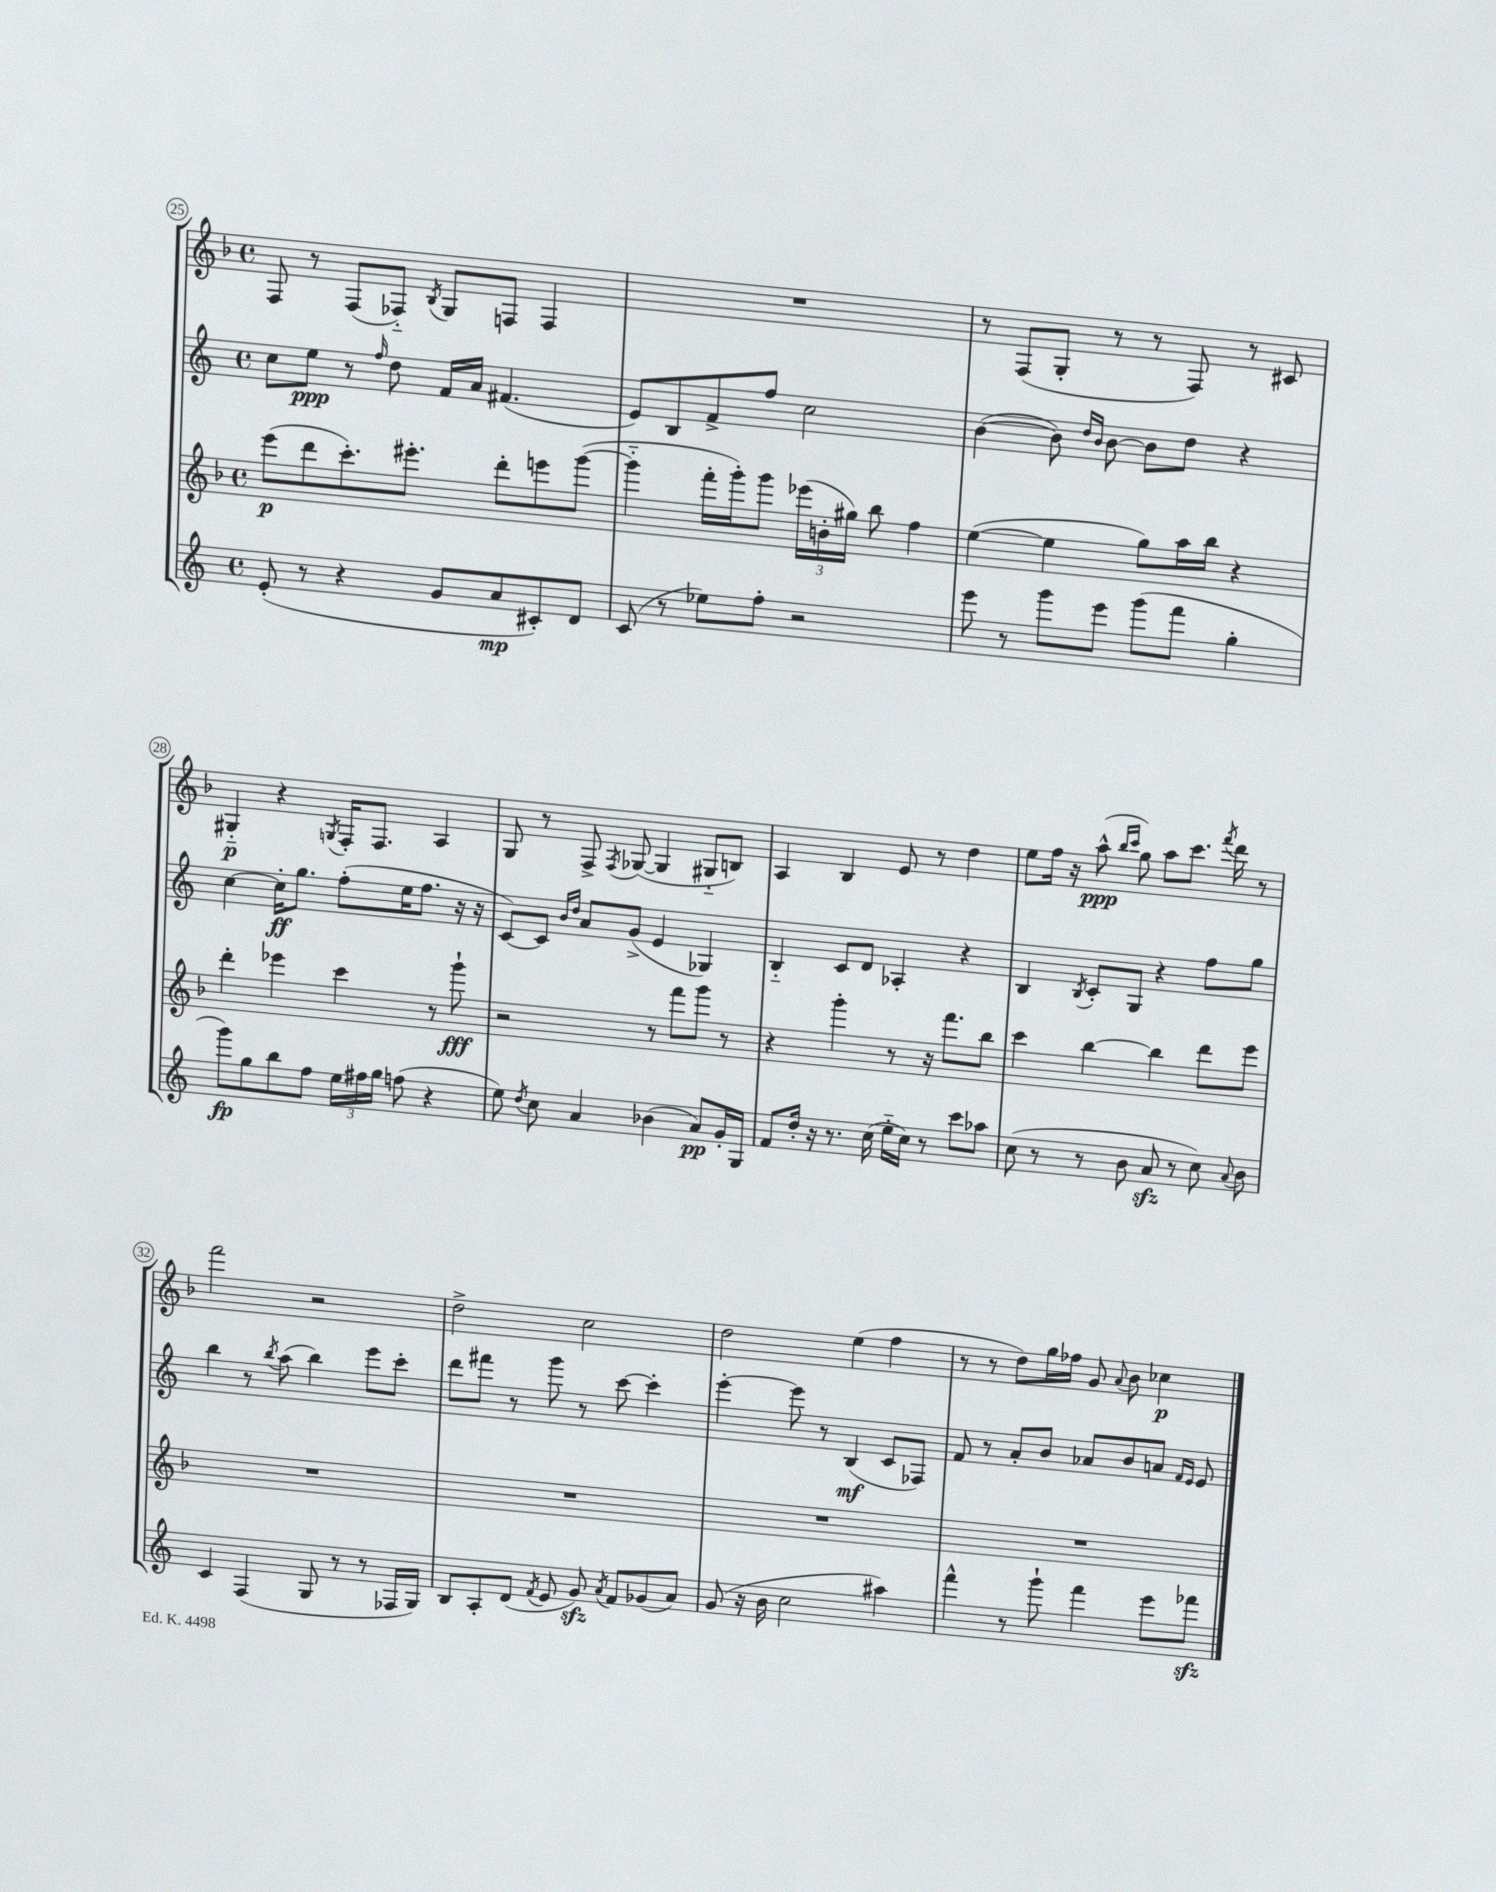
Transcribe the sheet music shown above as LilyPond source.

<<
\new StaffGroup <<
\new Staff = "s0" {
    \clef treble \key f \major \defaultTimeSignature \time 4/4
    \autoBeamOff f8 r8 f8[( fes8]-_) \acciaccatura { bes8 } g8[ f8] f4 |
    R1 |
    r8 f8[( g8]-. r8 r8 f8) r8 cis'8 |
    gis4-_\p r4 \acciaccatura { g8 } f16[-. f8.] a4 |
    g8 r8 f8-> \acciaccatura { f8 } ges8~( ges4 gis8[-_ b8]) |
    a4 bes4 e'8 r8 d''4 |
    e''8[ f''16] r16 a''8-^\ppp( \grace { bes''16[ c'''16] } g''8) a''8[ c'''8.] \acciaccatura { f'''8 } d'''16 r8 |
    f'''2 r2 |
    d''2-> c''2 |
    d''2 e''4( f''4 |
    r8 r8 d''8[) g''16 fes''16] g'8 \appoggiatura { a'8 } bes'8 ces''4\p \bar "|." |
}
\new Staff = "s1" {
    \clef treble \key c \major \defaultTimeSignature \time 4/4
    \autoBeamOff c''8[ e''8]\ppp r8 \grace { f''16 } d''8 f'16[ a'16] fis'4.( |
    e'8[) b8 f'8-> f''8] c''2 |
    b'4~( b'8) \grace { d''16[ b'16] } b'8~ b'8[ d''8] r4 |
    c''4~ c''16[-.\ff g''8.] f''8[-.( e''16 f''8.] r16 r16 |
    c'8[~) c'8] \grace { b'16[ d''16] } a'8[ g'8]->( e'4 ges4) |
    b4-_ c'8[ d'8] aes4-. r4 |
    b4 \acciaccatura { b8 } c'8[-. g8] r4 f''8[ g''8] |
    b''4 r8 \acciaccatura { b''8 } a''8( b''4) e'''8[ c'''8]-. |
    d'''8[ fis'''8] r8 g'''8 r8 c'''8~ c'''4-. |
    e'''4~-. e'''8 r8 b4\mf( c'8[ fes8]) |
    f'8 r8 a'8[-. b'8] aes'8[ b'8 a'8] \grace { f'16[ e'16] } e'8 \bar "|." |
}
\new Staff = "s2" {
    \clef treble \key f \major \defaultTimeSignature \time 4/4
    \autoBeamOff e'''8[\p( d'''8 c'''8.-.) eis'''8.]-. d'''8[-. e'''8 g'''8]~( |
    g'''4-_ f'''16[-. g'''16-.) g'''8] \tuplet 3/2 { ees'''16[( b'16-. gis''16]) } bes''8 f''4 |
    e''4~( e''4 g''8[) a''16 bes''16] r4 |
    d'''4-. ees'''4 c'''4 r8 g'''8-!\fff |
    r2 r8 f'''8[ g'''8] r8 |
    r4 g'''4-. r8 r16 f'''8.[ bes''8] |
    c'''4 bes''4~ bes''4 d'''8[ e'''8] |
    R1 |
    R1 |
    R1 |
    R1 \bar "|." |
}
\new Staff = "s3" {
    \clef treble \key c \major \defaultTimeSignature \time 4/4
    \autoBeamOff e'8-.( r8 r4 g'8[ a'8\mp cis'8-.) d'8] |
    c'8( r8 ees''8[) f''8]-. r2 |
    e'''8 r8 g'''8[ e'''8] g'''8[( f'''8] g''4-. |
    g'''8[\fp) g''8 b''8 f''8] \tuplet 3/2 { e''16[ fis''16 g''16] } f''8( r4 |
    e''8) \acciaccatura { d''8 } c''8 a'4 bes'4( a'8[\pp) g'16-. g16] |
    f'8[ d''16]-. r16 r8. c''16( e''16[-_ c''16]) r8 c'''8[ aes''8] |
    c''8( r8 r8 b'8 a'8\sfz r8 c''8) \appoggiatura { a'8 } b'8 |
    c'4 f4( g8 r8 r8 fes16[ g16]) |
    b8[ a8-. d'8]( \acciaccatura { f'8 } e'8 g'8\sfz) \acciaccatura { a'8 } f'8[ ges'8( a'8]) |
    g'8( r16 b'16 c''2 ais''4) |
    f'''4-^ r8 g'''8-! f'''4 e'''8[ fes'''8]\sfz \bar "|." |
}
>>
>>
\layout { \context { \Score currentBarNumber = #25 \override BarNumber.stencil = #(make-stencil-circler 0.1 0.3 ly:text-interface::print) } }
